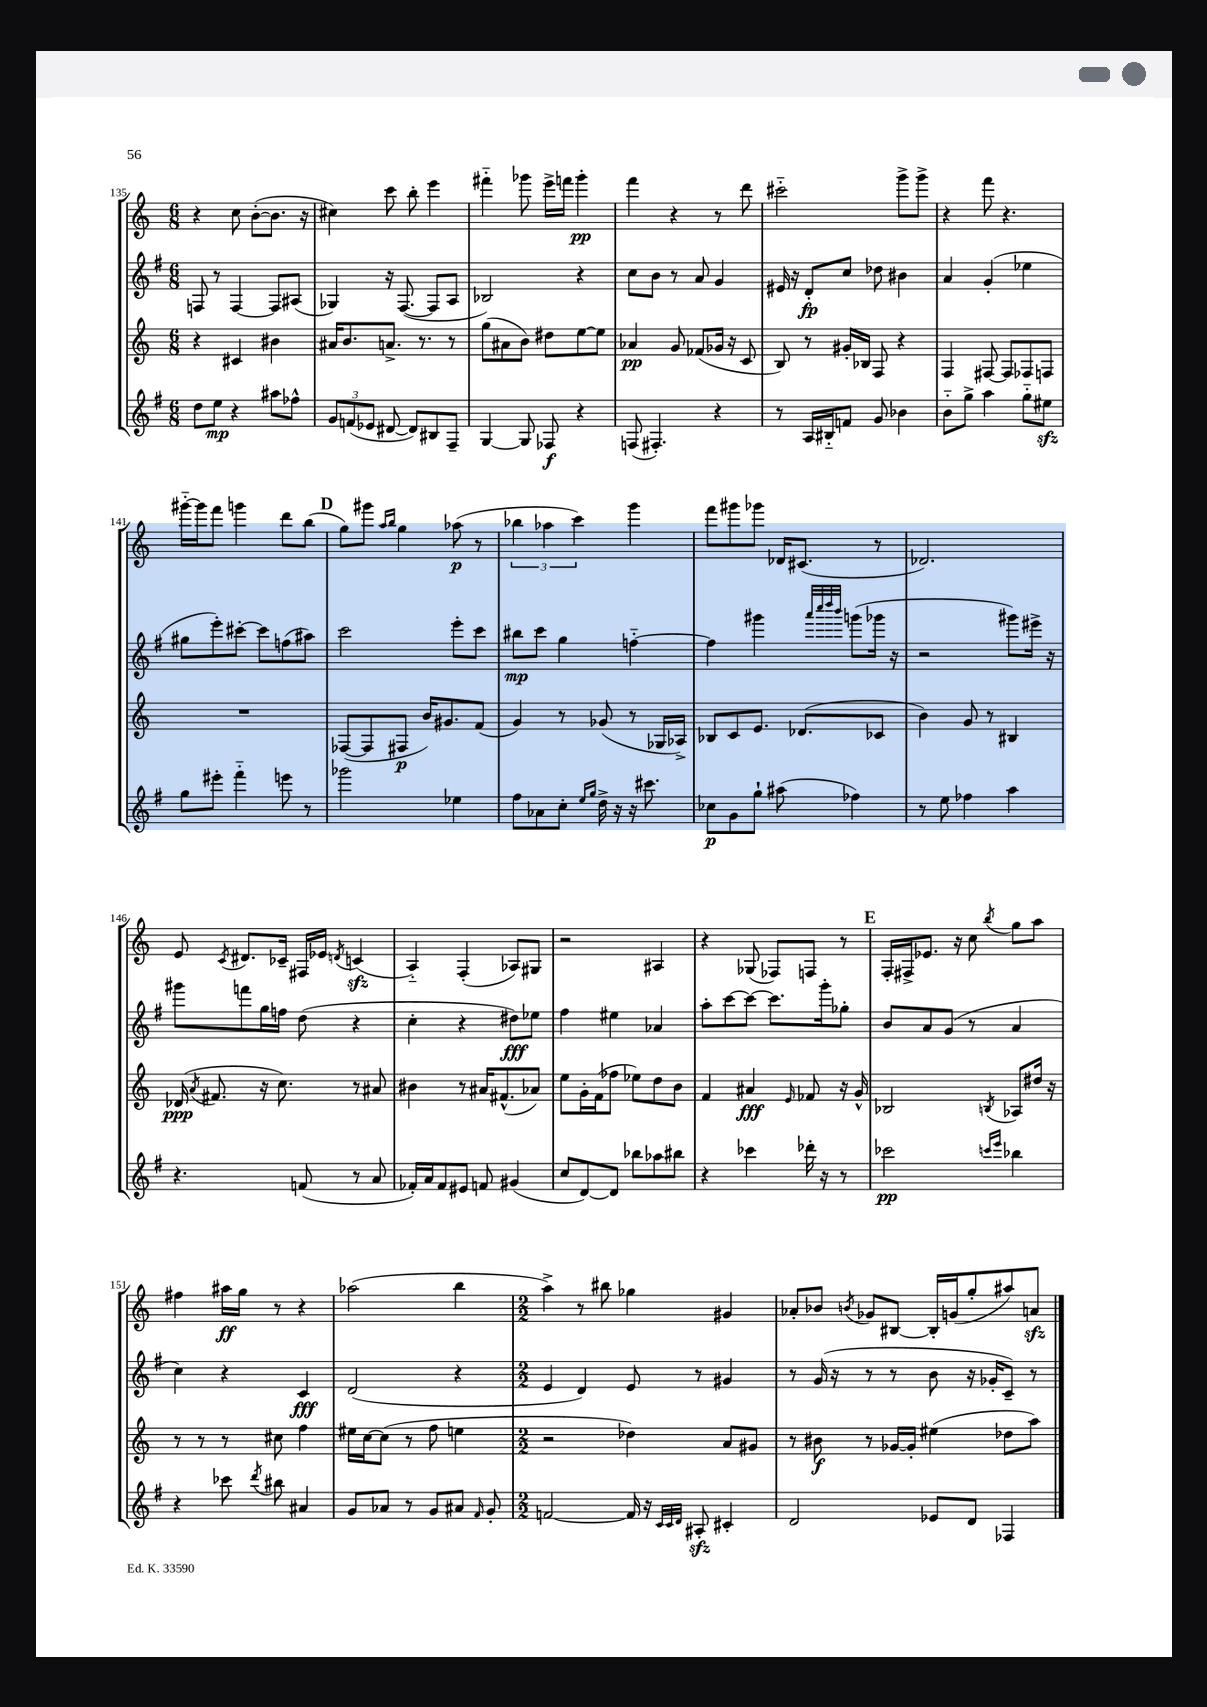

**kern	**kern	**kern	**kern
*staff4	*staff3	*staff2	*staff1
*clefG2	*clefG2	*clefG2	*clefG2
*k[f#]	*k[]	*k[f#]	*k[]
*M6/8	*M6/8	*M6/8	*M6/8
8dd\L	4r	8F/	4r
8ee\J	.	8r	.
4r	4c#/	[4F/	8cc\
.	.	.	([8b'\L
8aa#\L	4b#\	8F/]L	8.b\]J
8ff-^^\J	.	(8A#/J	.
.	.	.	16r
=	=	=	=
12g/L	16a#/LK	4G-/)	4cc#\)
.	8.b/	.	.
(12f/	.	.	.
12e-/J	.	.	.
[8d#/	8.a^/J	16r	8ccc\
.	.	([8.F#/	.
8d#/]L)	.	.	8bb'\
.	8.r	.	.
8B#/	.	8F#/]L	4eee\
8F#~/J	8r	8A/J	.
=	=	=	=
[4G/	(8gg\L	2B-/)	4fff#'~\
.	8a#\	.	.
8G/]	8b\J)	.	8ggg-\
8F-/	8dd#\L	.	16eee^\LL
.	.	.	16fff\JJ
4r	[8ee\	4r	4ggg-'\
.	8ee\]J	.	.
=	=	=	=
(8F/	4a-/	8cc\L	4fff\
4.F#'/)	.	8b\J	.
.	8g/	8r	4r
.	(8f-/L	8a/	.
4r	16g-/Jk	4g/	8r
.	16r	.	.
.	8c/	.	8ddd\
=	=	=	=
8r	8B/)	16e#/	2ccc#'~\
.	.	16r	.
16A/LL	8r	8d'/L	.
16B#'~/J	.	.	.
8f/J	16g#'/LL	8cc/J	.
.	16B-/JJ	.	.
8g/	8F/	8dd-\	.
4b-\	4r	4b#\	8ggg^\L
.	.	.	8ggg^\J
=	=	=	=
8b'~\L	4F/	4a/	4r
8gg^\J	.	.	.
4aa\	[8F#/	(4g'/	8fff\
.	8F#/]L	.	4.r
8gg'~\L	8F-/	4ee-\	.
8ee#\J	8F/J	.	.
=	=	=	=
8gg\L	2.r	8gg#\L	[16ggg#'~\LL
.	.	.	16ggg#\]J
8eee#'\J	.	8eee'\)	8fff\J
4fff#'~\	.	[8ccc#'\J	4ggg\
.	.	8ccc#\]L	.
8eee\	.	(8ff\	8ddd\L
8r	.	8aa#\J)	(8bb\J
=	=	=	=
2ggg-\	([8F-/L	2ccc\	8gg\L)
.	8F-/]	.	8ggg#\J
.	.	.	16qqaa/LL
.	.	.	16qqbb/JJ
.	8F#/J	.	4gg\
.	16b/LK)	.	.
.	8.g#/	.	.
4ee-\	.	8eee'\L	(8aa-\
.	(8f/J	8ccc\J	8r
=	=	=	=
8ff#\L	4g/)	8bb#\L	6bb-\
8a-\	.	8ccc\J	.
.	.	.	6aa-\
8cc'\J	8r	4gg\	.
.	.	.	6ccc\)
16qqee/LL	.	.	.
16qqgg/JJ	.	.	.
16dd^\	(8g-/	.	.
16r	.	.	.
16r	8r	[4ff'~\	4ggg\
8.ccc#\	.	.	.
.	16G-/LL	.	.
.	16A-^/JJ)	.	.
=	=	=	=
8cc-\L	8B-/L	4ff\]	8fff\L
8g\	8c/	.	8ggg#\
8gg`\J	8.e/J	4ggg#\	8ggg-\J
(8aa#\	.	.	16d-/LK
.	(8.d-/L	.	(8.c#/J
.	.	32qqaaa/LLL	.
.	.	32qqcccc/	.
.	.	32qqdddd/	.
.	.	32qqbbb/JJJ	.
4ff-\)	.	(8ggg\L	.
.	8c-/J	16ggg-\Jk	8r
.	.	16r	.
=	=	=	=
8r	4b\)	2r	2.d-/)
8ee\	.	.	.
4ff-\	8g/	.	.
.	8r	.	.
4aa\	4B#/	8ggg#\L)	.
.	.	16eee#^\Jk	.
.	.	16r	.
=	=	=	=
4.r	(16d-/	8ggg#\L	8e/
.	8qa/	.	.
.	8.f#/	.	.
.	.	.	8qc/
.	.	8fff\	8.d#/L
.	16r	16gg\L	.
.	8.cc\)	16ff\JJ	16c-~/Jk
(8f/	.	(8dd\	16F#/LL
.	.	.	16e-/JJ
.	.	.	8qd/
8r	8r	4r	(4c/
8a/	8a#/	.	.
=	=	=	=
16f-'/LL)	4b#\	4cc'\	4A'~/)
16a/J	.	.	.
8f-/	.	.	.
8e#/J	8r	4r	(4F'/
8f/	16a#/LK	.	.
.	(8.f#^^/	.	.
(4g#/	.	8dd#\L)	8A-/L)
.	8a-/J)	8ee-\J	8G#/J
=	=	=	=
8cc/L	8ee\L	4ff#\	2r
[8d/)	16g'\L	.	.
.	(16f\J	.	.
8d/]J	8ff-\J	4ee#\	.
8bb-\L	8ee-\L)	.	.
8aa-\	8dd\	4a-/	4A#/
8bb#\J	8b\J	.	.
=	=	=	=
4r	4f/	8aa'\L	4r
.	.	[8ccc\	.
4ccc-\	4a#/	8ccc\_J	(8G-/
.	.	8.ccc\]L	8F-/L)
.	16qqe/	.	.
16ddd-'\	8f-/	.	8F/J
16r	.	16ggg'\k	.
8r	16r	8gg-'\J	8r
.	16g^^/	.	.
=	=	=	=
2ccc-\	2B-/	8b/L	16F'/LL
.	.	.	16F#^/J
.	.	8a/	8.e-/J
.	.	(8g/J	.
.	.	.	16r
.	.	8r	8cc\
16qqccc/LL	.	.	.
16qqeee/JJ	8qB/	.	8qbb/
4bb-\	8A-/L	4a/	8gg\L
.	16dd#/Jk	.	8aa\J
.	16r	.	.
=	=	=	=
4r	8r	4cc\)	4ff#\
.	8r	.	.
8ccc-\	8r	4r	16aa#\LL
.	.	.	16gg\JJ
8qddd/	.	.	.
8bb#\	8cc#\	.	8r
4a#/	4ff\	4c/	4r
=	=	=	=
8g/L	16ee#\LL	(2d/	(2aa-\
.	[16cc\J	.	.
8a-/J	(8cc\]J	.	.
8r	8r	.	.
8g/L	8ff\	.	.
8a#/J	4ee\	4r	4bb\
16qqf#/	.	.	.
8g'/	.	.	.
=	=	=	=
*M2/2	*M2/2	*M2/2	*M2/2
[2f/	2r	4e/	4aa^\)
.	.	4d/)	8r
.	.	.	8bb#\
16f/]	4dd-\)	8e/	4gg-\
16r	.	.	.
32qqc/LLL	.	.	.
32qqc/	.	.	.
32qqd/JJJ	.	.	.
8A#'/	.	8r	.
4c#'/	8a/L	4g#/	4g#/
.	8g#/J	.	.
=	=	=	=
2d/	8r	8r	8a-'/L
.	8b#\	(16g/	8b-/J
.	.	16r	.
.	.	.	8qb/
.	8r	8r	8g-/L
.	[16g-/LL	8r	[8B#/J
.	16g-'/]JJ	.	.
8e-/L	(4ee#\	8b\	16B#'/]LL
.	.	.	(16g/J
8d/J	.	16r	8gg'/
.	.	16g-'/LK	.
4F-/	8dd-\L	8c~/J)	8aa#/)
.	8aa\J)	8r	8a/J
==	==	==	==
*-	*-	*-	*-
